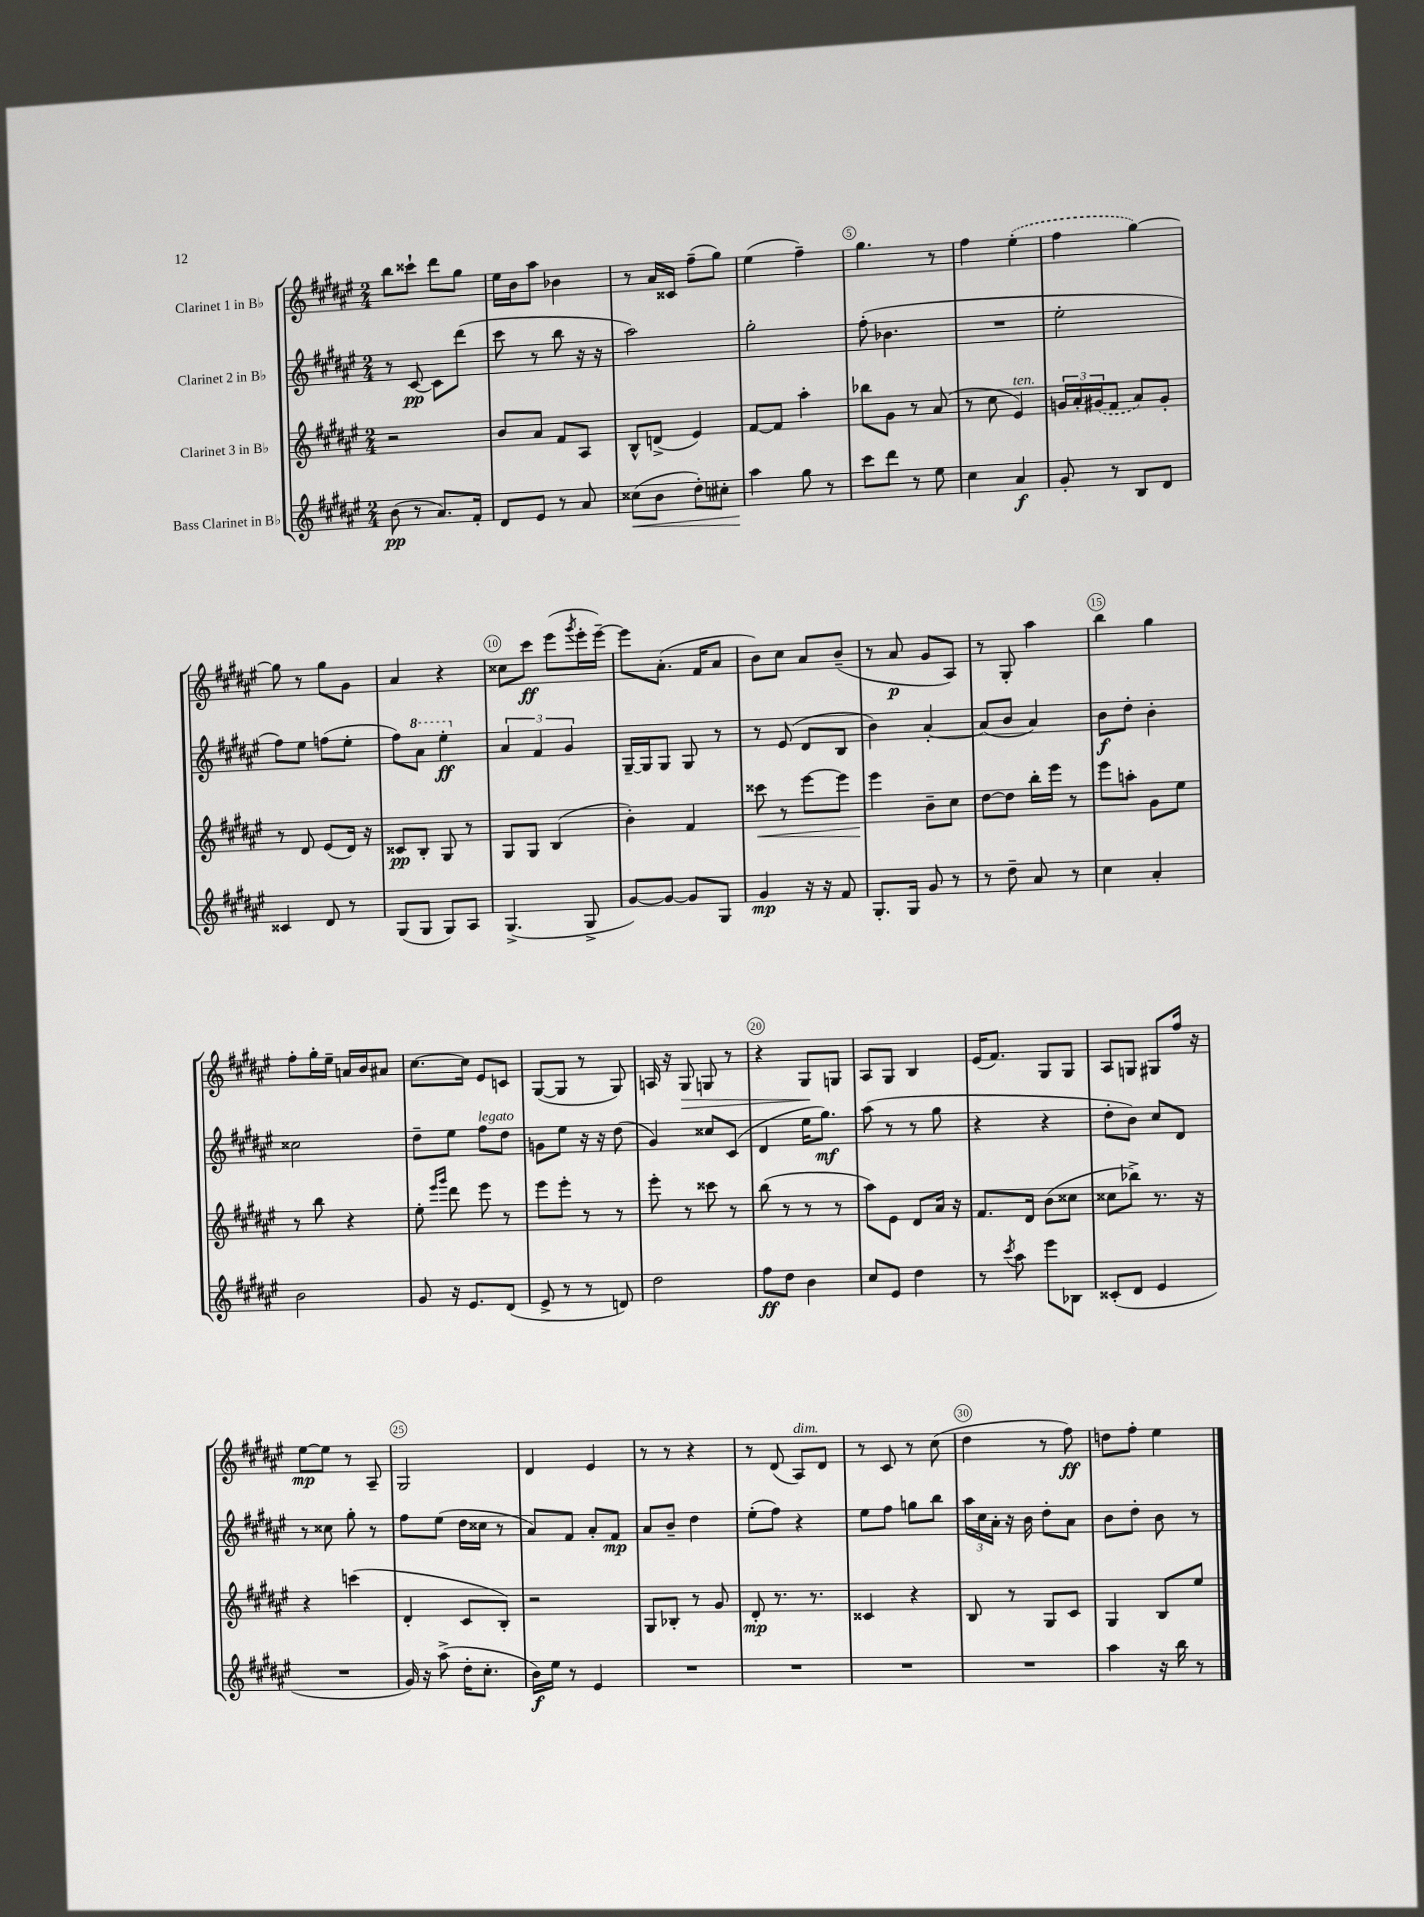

**kern	**dynam	**kern	**dynam	**kern	**dynam	**kern	**dynam
*part4	*part4	*part3	*part3	*part2	*part2	*part1	*part1
*staff4	*staff4	*staff3	*staff3	*staff2	*staff2	*staff1	*staff1
*I"Bass Clarinet in B♭	*	*I"Clarinet 3 in B♭	*	*I"Clarinet 2 in B♭	*	*I"Clarinet 1 in B♭	*
*clefG2	*	*clefG2	*	*clefG2	*	*clefG2	*
*k[f#c#g#d#a#e#]	*	*k[f#c#g#d#a#e#]	*	*k[f#c#g#d#a#e#]	*	*k[f#c#g#d#a#e#]	*
*M2/4	*	*M2/4	*	*M2/4	*	*M2/4	*
=1	=1	=1	=1	=1	=1	=1	=1
(8b\	pp	2r	.	8r	.	8bb\L	.
8r	.	.	.	[8c#/	pp	8ccc##X`\J	.
8.a#/L)	.	.	.	8c#\L]	.	8ddd#\L	.
.	.	.	.	(8ddd#\J	.	8gg#\J	.
16f#'/Jk	.	.	.	.	.	.	.
=2	=2	=2	=2	=2	=2	=2	=2
8d#/L	.	8b/L	.	8ccc#\	.	16ee#\LL	.
.	.	.	.	.	.	16b\J	.
8e#/J	.	8a#/J	.	8r	.	8aa#\J	.
8r	.	8f#/L	.	8bb\	.	4b-X\	.
8a#/	.	8A#/J	.	16r	.	.	.
.	.	.	.	16r	.	.	.
=3	=3	=3	=3	=3	=3	=3	=3
!	!LO:HP:b	!	!	!	!	!	!
(8cc##X\L	<	8B^^/L	.	2aa#\)	.	8r	.
8b\J	.	(8dn^/J	.	.	.	16a#/LL	.
.	.	.	.	.	.	16c##X/JJ	.
8dd#'\L)	.	4e#/)	.	.	.	(8ff#~\L	.
8cc#X'\J	.	.	.	.	.	8gg#\J)	.
=4	=4	=4	=4	=4	=4	=4	=4
4aa#\	.	[8f#/L	.	2gg#'\	.	(4ee#\	.
.	.	8f#/J]	.	.	.	.	.
8gg#\	[	4aa#'\	.	.	.	4ff#~\)	.
8r	.	.	.	.	.	.	.
=5	=5	=5	=5	=5	=5	=5	=5
8ccc#\L	.	8bb-X\L	.	(8ff#'\	.	4.gg#\	.
8ddd#\J	.	8g#\J	.	4.b-X\	.	.	.
8r	.	8r	.	.	.	.	.
8ee#\	.	(8a#/	.	.	.	8r	.
=6	=6	=6	=6	=6	=6	=6	=6
4cc#\	.	8r	.	2r	.	4ff#\	.
.	.	8cc#\	.	.	.	.	.
!	!	!LO:TX:a:i:t=ten.	!	!	!	!	!
4a#/	f	4e#/)	.	.	.	(4ee#'\	.
=7	=7	=7	=7	=7	=7	=7	=7
8g#'/	.	24gn/LL	.	2ee#'\	.	4ff#\	.
.	.	24a#'/	.	.	.	.	.
.	.	(24g#X/J	.	.	.	.	.
8r	.	8f#/J	.	.	.	.	.
8B/L	.	8a#/L)	.	.	.	[4gg#\)	.
8d#/J	.	8g#'/J	.	.	.	.	.
!!LO:LB:g=z
=8	=8	=8	=8	=8	=8	=8	=8
4c##X/	.	8r	.	8ff#\L)	.	8gg#\]	.
.	.	8d#/	.	8ee#\J	.	8r	.
8d#/	.	(8e#/L	.	(8ffn\L	.	8gg#\L	.
8r	.	16d#/Jk)	.	8ee#'\J	.	8g#\J	.
.	.	16r	.	.	.	.	.
=9	=9	=9	=9	=9	=9	=9	=9
(8G#/L	.	8c##X/L	pp	8ff#\L)	.	4a#/	.
*	*	*	*	*8va	*	*	*
8G#/J	.	8B'/J	.	8aa#\J	.	.	.
8G#/L)	.	8G#/	.	4eee#'\	ff	4r	.
8A#/J	.	8r	.	.	.	.	.
=10	=10	=10	=10	=10	=10	=10	=10
*	*	*	*	*X8va	*	*	*
(4.G#^/	.	8G#/L	.	6a#/	.	8cc##X\L	.
.	.	8G#/J	.	.	.	8ccc#\J	ff
.	.	.	.	6f#/	.	.	.
.	.	(4B/	.	.	.	(8eee#\L	.
.	.	.	.	6g#/	.	.	.
.	.	.	.	.	.	8qggg#/	.
8G#^/	.	.	.	.	.	16eee#'\L	.
.	.	.	.	.	.	[16eee#~\JJ)	.
=11	=11	=11	=11	=11	=11	=11	=11
[8g#/L)	.	4b'\)	.	[16G#~/LL	.	8eee#\L]	.
.	.	.	.	16G#/J]	.	.	.
8g#/J_	.	.	.	8G#/J	.	(8.a#'\J	.
8g#/L]	.	4f#/	.	8G#/	.	.	.
.	.	.	.	.	.	16f#/KL	.
8G#/J	.	.	.	8r	.	8a#/J	.
=12	=12	=12	=12	=12	=12	=12	=12
!	!	!	!LO:HP:b	!	!	!	!
4g#/	mp	8ccc##X\	<	8r	.	8b\L)	.
.	.	8r	.	(8e#/	.	8cc#\J	.
16r	.	[8eee#\L	.	8d#/L	.	8a#/L	.
16r	.	.	.	.	.	.	.
8f#/	.	8eee#\J]	.	8B/J	.	(8b~/J	.
=13	=13	=13	=13	=13	=13	=13	=13
8.G#'/L	.	4eee#\	.	4b\)	.	8r	.
.	.	.	.	.	.	8a#/	p
16G#/Jk	.	.	.	.	.	.	.
8g#/	.	8b~\L	[	[4a#'/	.	8g#/L	.
8r	.	8cc#\J	.	.	.	8A#/J)	.
=14	=14	=14	=14	=14	=14	=14	=14
8r	.	[8dd#\L	.	(8a#/L]	.	8r	.
8dd#~\	.	8dd#\J]	.	8b/J	.	8G#'/	.
8a#/	.	16bb'\LL	.	4a#/)	.	4aa#\	.
.	.	16eee#\JJ	.	.	.	.	.
8r	.	8r	.	.	.	.	.
=15	=15	=15	=15	=15	=15	=15	=15
4cc#\	.	8eee#\L	.	8b\L	f	4bb\	.
.	.	8aan'\J	.	8dd#'\J	.	.	.
4a#'/	.	8g#\L	.	4b'\	.	4gg#\	.
.	.	8ee#\J	.	.	.	.	.
!!LO:LB:g=z
=16	=16	=16	=16	=16	=16	=16	=16
2b\	.	8r	.	2cc##X\	.	8ff#'\L	.
.	.	8bb\	.	.	.	16gg#'\L	.
.	.	.	.	.	.	16ee#~\JJ	.
.	.	4r	.	.	.	16an/LL	.
.	.	.	.	.	.	16b/J	.
.	.	.	.	.	.	8a#X/J	.
=17	=17	=17	=17	=17	=17	=17	=17
8g#/	.	8ee#'\	.	8dd#~\L	.	[8.cc#\L	.
.	.	16qqeee#/LL	.	.	.	.	.
.	.	16qqggg#/JJ	.	.	.	.	.
16r	.	8ddd#\	.	8ee#\J	.	.	.
8.e#/L	.	.	.	.	.	16cc#\Jk]	.
!	!	!	!	!LO:TX:a:i:t=legato	!	!	!
.	.	8eee#\	.	8ff#\L	.	8e#/L	.
(8d#/J	.	8r	.	8dd#\J	.	8cn/J	.
=18	=18	=18	=18	=18	=18	=18	=18
8e#^/	.	8eee#\L	.	8gn\L	.	([8G#/L	.
8r	.	8eee#'\J	.	8ee#\J	.	8G#/J]	.
8r	.	8r	.	16r	.	8r	.
.	.	.	.	16r	.	.	.
8dn/)	.	8r	.	(8dd#\	.	8G#/)	.
=19	=19	=19	=19	=19	=19	=19	=19
2dd#\	.	8eee#'\	.	4g#/)	.	16An/	.
.	.	.	.	.	.	16r	.
!	!	!	!	!	!	!	!LO:HP:b
.	.	8r	.	.	.	8G#/	>
.	.	8ccc##X\	.	8cc##X/L	.	8Gn/	.
.	.	8r	.	(8c#/J	.	8r	.
=20	=20	=20	=20	=20	=20	=20	=20
8ff#\L	ff	(8bb\	.	4d#/	.	4r	.
8dd#\J	.	8r	.	.	.	.	.
4b\	.	8r	.	16ee#\KL	.	8G#/L	.
.	.	.	.	8.gg#\J)	mf	.	.
.	.	8r	.	.	.	8Gn/J	]
=21	=21	=21	=21	=21	=21	=21	=21
8cc#/L	.	8aa#\L)	.	(8aa#\	.	8A#/L	.
8e#/J	.	8e#\J	.	8r	.	8G#/J	.
4dd#\	.	8d#/L	.	8r	.	4B/	.
.	.	16a#/Jk	.	8gg#\	.	.	.
.	.	16r	.	.	.	.	.
=22	=22	=22	=22	=22	=22	=22	=22
8r	.	8.f#/L	.	4r	.	(16e#/KL	.
.	.	.	.	.	.	8.f#/J)	.
8qccc#/	.	.	.	.	.	.	.
8aa#\	.	.	.	.	.	.	.
.	.	16d#/Jk	.	.	.	.	.
8eee#\L	.	(8b\L	.	4r	.	8G#/L	.
8B-X\J	.	8cc##X\J	.	.	.	8G#/J	.
=23	=23	=23	=23	=23	=23	=23	=23
(8c##X'/L	.	8cc##X\L	.	8dd#'\L	.	8A#/L	.
8d#/J	.	8bb-X^\J)	.	8b\J)	.	8Gn/J	.
4e#/	.	8.r	.	8cc#/L	.	8G#X/L	.
.	.	.	.	8d#/J	.	16ff#/Jk	.
.	.	16r	.	.	.	16r	.
!!LO:LB:g=z
=24	=24	=24	=24	=24	=24	=24	=24
2r	.	4r	.	8r	.	[8ee#\L	mp
.	.	.	.	8cc##X\	.	8ee#\J]	.
.	.	(4cccn\	.	8gg#'\	.	8r	.
.	.	.	.	8r	.	8A#~/	.
=25	=25	=25	=25	=25	=25	=25	=25
16g#/)	.	4d#'/	.	8ff#\L	.	2G#/	.
16r	.	.	.	.	.	.	.
(8aa#^\	.	.	.	(8ee#\J	.	.	.
16dd#'\KL	.	8c#/L	.	16dd#\LL	.	.	.
8.cc#'\J	.	.	.	16cc##X\JJ	.	.	.
.	.	8B'/J)	.	8r	.	.	.
=26	=26	=26	=26	=26	=26	=26	=26
16b\LL)	f	2r	.	8a#/L)	.	4d#/	.
16ee#\JJ	.	.	.	.	.	.	.
8r	.	.	.	8f#/J	.	.	.
4e#/	.	.	.	8a#'/L	.	4e#/	.
.	.	.	.	8f#/J	mp	.	.
=27	=27	=27	=27	=27	=27	=27	=27
2r	.	8G#/L	.	8a#/L	.	8r	.
.	.	8B-X'/J	.	8b~/J	.	8r	.
.	.	8r	.	4dd#\	.	4r	.
.	.	8g#/	.	.	.	.	.
=28	=28	=28	=28	=28	=28	=28	=28
2r	.	8d#'/	mp	(8ee#'\L	.	8r	.
.	.	8.r	.	8ff#\J)	.	(8d#/	.
!	!	!	!	!	!	!LO:TX:a:i:t=dim.	!
.	.	.	.	4r	.	8A#/L)	.
.	.	8.r	.	.	.	.	.
.	.	.	.	.	.	8d#/J	.
=29	=29	=29	=29	=29	=29	=29	=29
2r	.	4c##X/	.	8ee#\L	.	8r	.
.	.	.	.	8ff#\J	.	8c#/	.
.	.	4r	.	8ggn\L	.	8r	.
.	.	.	.	8bb\J	.	(8cc#\	.
=30	=30	=30	=30	=30	=30	=30	=30
2r	.	8B/	.	24aa#\LL	.	4dd#\	.
.	.	.	.	24cc#\	.	.	.
.	.	.	.	24a#'\JJ	.	.	.
.	.	8r	.	16r	.	.	.
.	.	.	.	16b\	.	.	.
.	.	8G#/L	.	8dd#'\L	.	8r	.
.	.	8c#/J	.	8a#\J	.	8ff#\)	ff
=31	=31	=31	=31	=31	=31	=31	=31
4aa#\	.	4G#/	.	8b\L	.	8ddn\L	.
.	.	.	.	8dd#'\J	.	8ff#'\J	.
16r	.	8B/L	.	8b\	.	4ee#\	.
16bb\	.	.	.	.	.	.	.
8r	.	8ee#/J	.	8r	.	.	.
==	==	==	==	==	==	==	==
*-	*-	*-	*-	*-	*-	*-	*-
